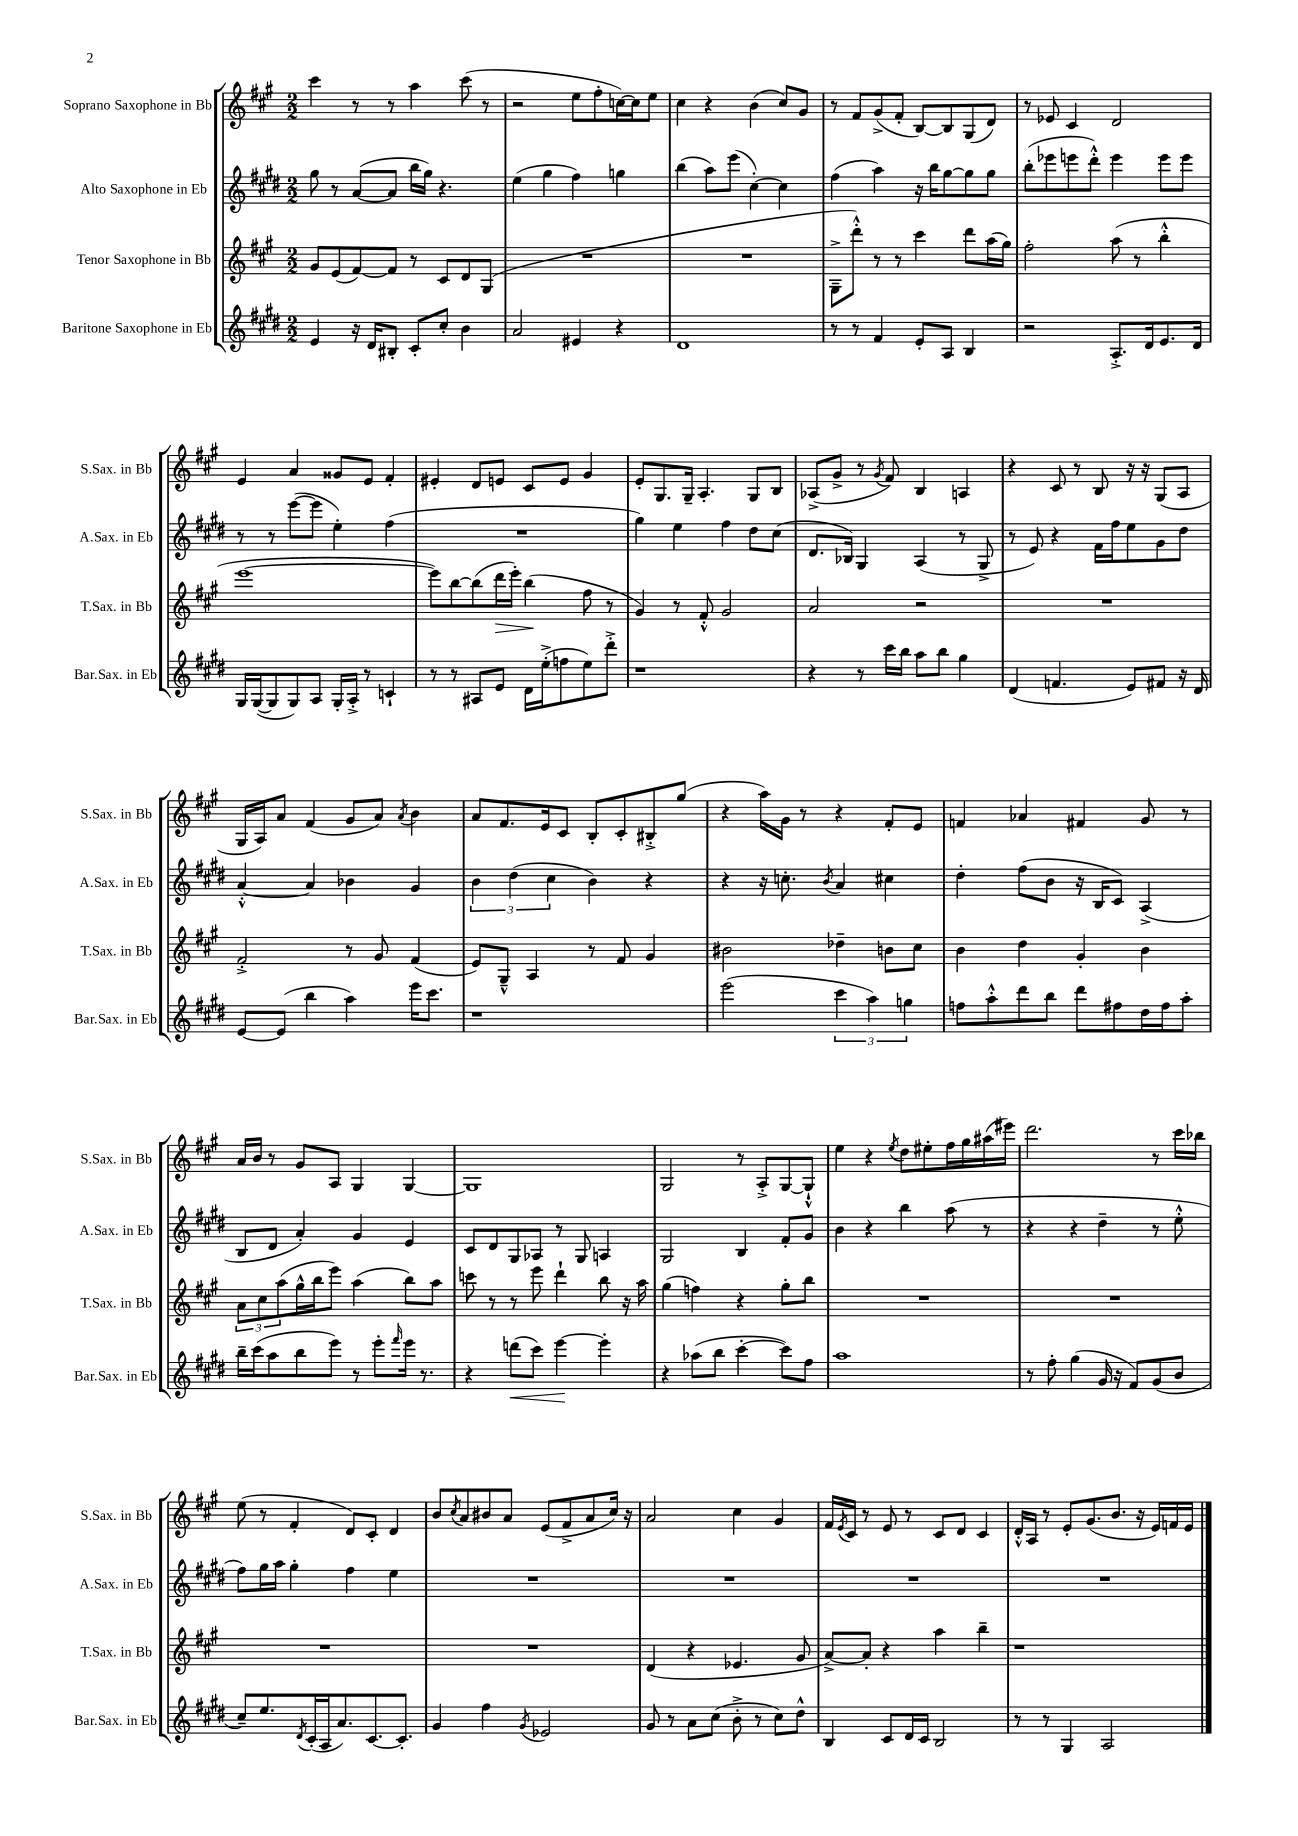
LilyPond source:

<<
\new StaffGroup <<
\new Staff = "s0" \with { instrumentName = "Soprano Saxophone in Bb" shortInstrumentName = "S.Sax. in Bb" } {
    \clef treble \key a \major \numericTimeSignature \time 2/2
    cis'''4 r8 r8 a''4 cis'''8( r8 |
    r2 e''8 fis''8-. c''16~) c''16 e''8 |
    cis''4 r4 b'4( cis''8) gis'8 |
    r8 fis'8 gis'8->( fis'8-. b8~) b8 gis8( d'8) |
    r8 ees'8 cis'4 d'2 |
    e'4 a'4 gisis'8 e'8 fis'4-. |
    eis'4-. d'8 e'8 cis'8 e'8 gis'4 |
    e'8-. gis8. gis16-- a4.-. gis8 b8 |
    aes8->( gis'8-> r8 \acciaccatura { gis'8 } fis'8) b4 a4 |
    r4 cis'8 r8 b8 r16 r16 gis8( a8 |
    gis16 a16) a'8 fis'4( gis'8 a'8) \acciaccatura { a'8 } b'4 |
    a'8 fis'8. e'16 cis'8 b8-. cis'8-. bis8-.-> gis''8( |
    r4 a''16) gis'16 r8 r4 fis'8-. e'8 |
    f'4 aes'4 fis'4 gis'8 r8 |
    a'16 b'16 r8 gis'8 a8 gis4 gis4~ |
    gis1 |
    gis2 r8 a8-.-> gis8~ gis8-!-^ |
    e''4 r4 \acciaccatura { e''8 } d''8 eis''8-. fis''16 gis''16 ais''16( eis'''16) |
    d'''2. r8 cis'''16 bes''16 |
    e''8( r8 fis'4-. d'8) cis'8-. d'4 |
    b'8 \acciaccatura { cis''8 } a'8 bis'8 a'8 e'8( fis'8-> a'8 cis''16) r16 |
    a'2 cis''4 gis'4 |
    fis'16 \acciaccatura { e'8 } cis'16 r8 e'8 r8 cis'8 d'8 cis'4 |
    d'16-.-^ a16 r8 e'8-. gis'8.( b'8. r16 e'16) f'16 e'16 \bar "|." |
}
\new Staff = "s1" \with { instrumentName = "Alto Saxophone in Eb" shortInstrumentName = "A.Sax. in Eb" } {
    \clef treble \key e \major \numericTimeSignature \time 2/2
    gis''8 r8 a'8~( a'8 b''16 gis''16) r4. |
    e''4( gis''4 fis''4) g''4 |
    b''4( a''8) e'''8( cis''4~-.) cis''4 |
    fis''4( a''4) r16 b''16 gis''8~ gis''8 gis''8 |
    b''8-.( ees'''8 e'''8 dis'''8-.-^) e'''4 e'''8 e'''8 |
    r8 r8 e'''8~( e'''8 e''4-.) fis''4( |
    R1 |
    gis''4) e''4 fis''4 dis''8 cis''8( |
    dis'8. bes16) gis4 a4( r8 gis8-> |
    r8 e'8) r4 fis'16 fis''16 e''8 gis'8 dis''8 |
    a'4~-.-^ a'4 bes'4 gis'4 |
    \tuplet 3/2 { b'4 dis''4( cis''4 } b'4) r4 |
    r4 r16 c''8.-. \acciaccatura { b'8 } a'4 cis''4 |
    dis''4-. fis''8( b'8 r16 b16 cis'8) a4->( |
    b8 dis'8 a'4-.) gis'4 e'4 |
    cis'8 dis'8 gis8 aes8 r8 gis8 a4 |
    gis2 b4 fis'8-. gis'8 |
    b'4 r4 b''4 a''8( r8 |
    r4 r4 dis''4-- r8 e''8-.-^ |
    fis''8) gis''16 a''16 gis''4-. fis''4 e''4 |
    R1 |
    R1 |
    R1 |
    R1 \bar "|." |
}
\new Staff = "s2" \with { instrumentName = "Tenor Saxophone in Bb" shortInstrumentName = "T.Sax. in Bb" } {
    \clef treble \key a \major \numericTimeSignature \time 2/2
    gis'8 e'8( fis'8~) fis'8 r8 cis'8 d'8 gis8( |
    R1 |
    R1 |
    gis8---> d'''8-.-^) r8 r8 cis'''4 d'''8 a''16( gis''16) |
    fis''2-. a''8( r8 b''4-.-^ |
    e'''1~ |
    e'''8) b''8~ b''8( d'''16\> e'''16-.) b''4\!( fis''8 r8 |
    gis'4) r8 fis'8-.-^ gis'2 |
    a'2 r2 |
    R1 |
    fis'2-.-> r8 gis'8 fis'4( |
    e'8) gis8---^ a4 r8 fis'8 gis'4 |
    bis'2 des''4-- b'8 cis''8 |
    b'4 d''4 gis'4-. b'4 |
    \tuplet 3/2 { a'8 cis''8 a''8( } gis''16-^ b''16 e'''8) a''4( b''8) a''8 |
    c'''8 r8 r8 e'''8 d'''4-! b''8 r16 a''16 |
    gis''4( f''4) r4 gis''8-. b''8 |
    R1 |
    R1 |
    R1 |
    R1 |
    d'4( r4 ees'4. gis'8 |
    a'8~->) a'8-. r4 a''4 b''4-- |
    r1 \bar "|." |
}
\new Staff = "s3" \with { instrumentName = "Baritone Saxophone in Eb" shortInstrumentName = "Bar.Sax. in Eb" } {
    \clef treble \key e \major \numericTimeSignature \time 2/2
    e'4 r16 dis'16 bis8-. cis'8-. cis''8-. b'4 |
    a'2 eis'4 r4 |
    dis'1 |
    r8 r8 fis'4 e'8-. a8 b4 |
    r2 a8.-.-> dis'16 e'8. dis'16 |
    gis16 gis16~( gis8 gis8) a8 gis16-. a16-.-> r8 c'4-! |
    r8 r8 ais8 e'8 dis'16 e''16-.->( f''8 e''8) dis'''8-.-> |
    r1 |
    r4 r8 cis'''16 b''16 a''8 b''8 gis''4 |
    dis'4( f'4. e'8) fis'8 r16 dis'16 |
    e'8~ e'8( b''4 a''4) e'''16 cis'''8. |
    r1 |
    e'''2( \tuplet 3/2 { cis'''4 a''4) g''4 } |
    f''8 a''8-.-^ dis'''8 b''8 dis'''8 fis''8 dis''16 fis''16 a''8-. |
    b''16-- cis'''16( a''8 b''8 e'''8) r8 e'''8-. \grace { fis'''16 } e'''16 r8. |
    r4 d'''8\<( cis'''8) e'''4~\! e'''4-. |
    r4 aes''8( b''8 cis'''4~-. cis'''8) fis''8 |
    a''1 |
    r8 fis''8-. gis''4( gis'16 r16 fis'8) gis'8( b'8 |
    cis''8--) e''8. \acciaccatura { dis'8 } cis'16-.( a16 a'8.) cis'8.~ cis'8.-. |
    gis'4 fis''4 \acciaccatura { gis'8 } ees'2 |
    gis'8 r8 a'8 cis''8( b'8-.-> r8 cis''8) dis''8-^ |
    b4 cis'8 dis'16 cis'16 b2 |
    r8 r8 gis4 a2 \bar "|." |
}
>>
>>
\layout { \context { \Score \remove "Bar_number_engraver" } }
